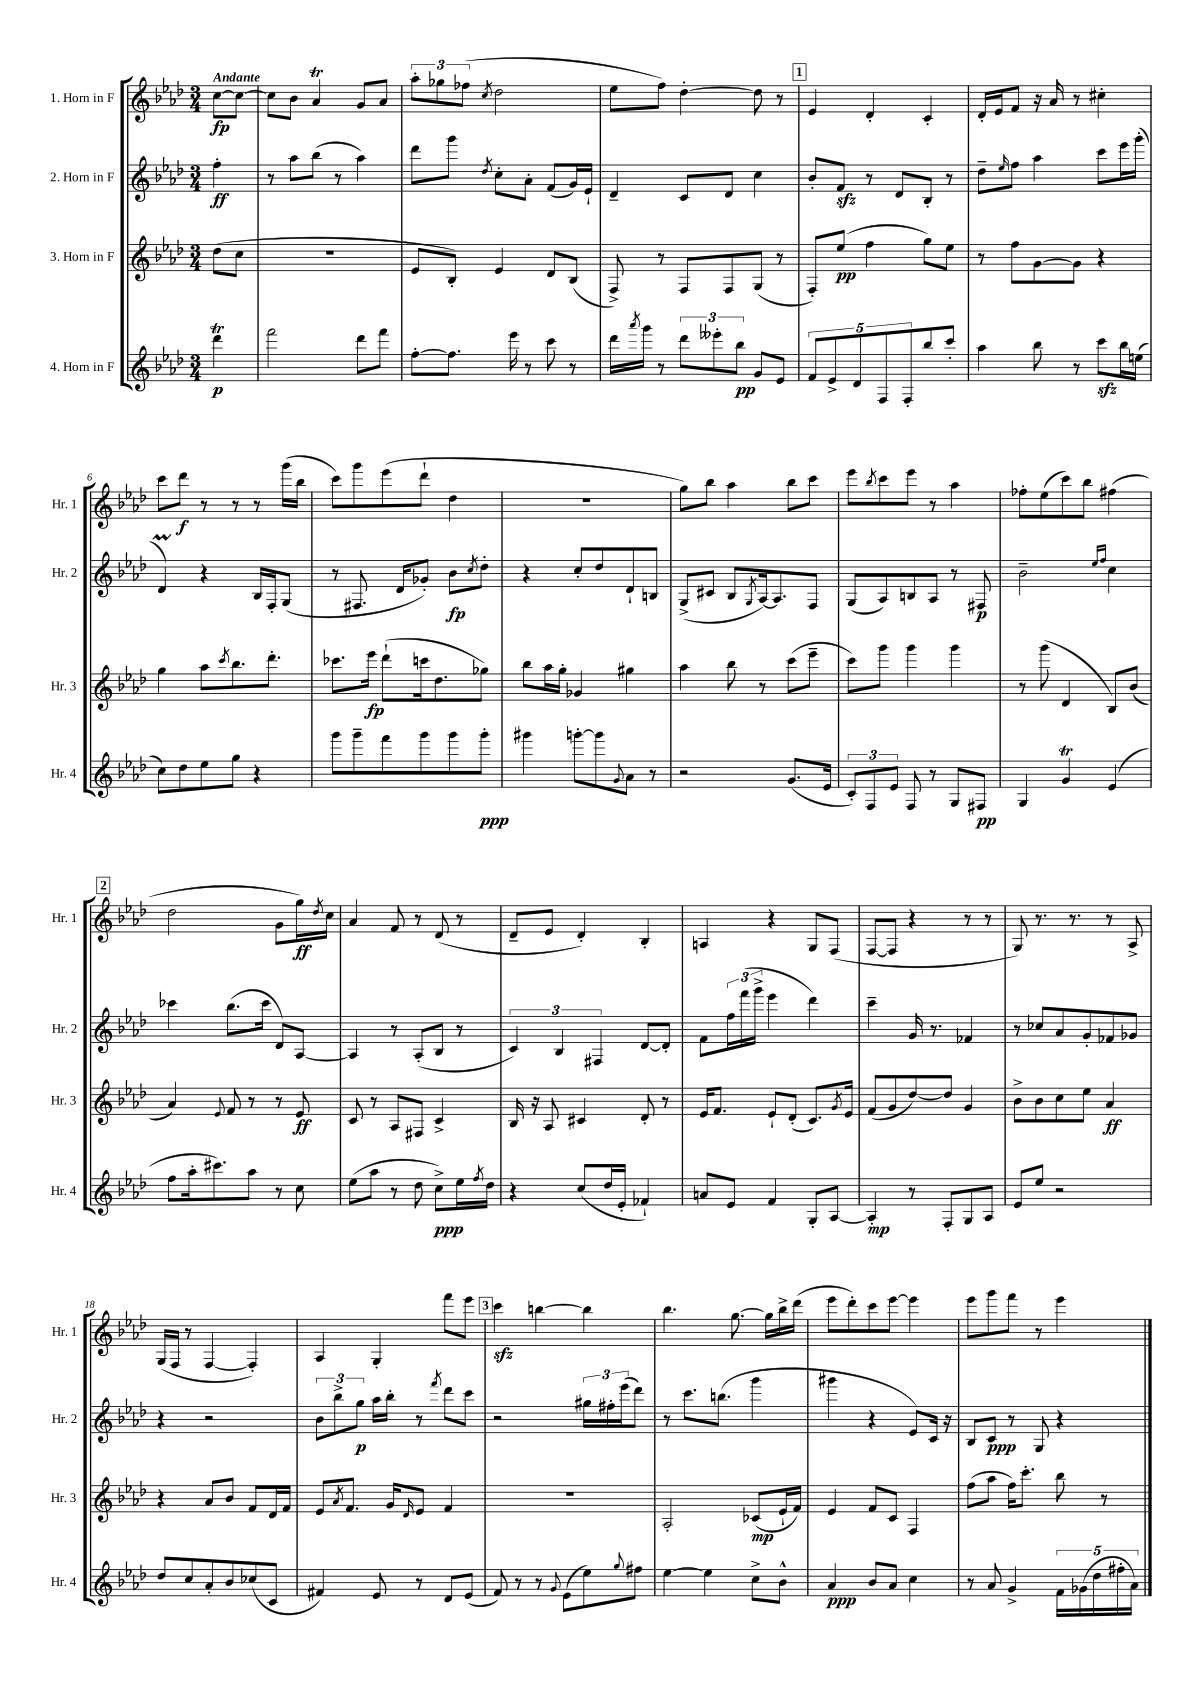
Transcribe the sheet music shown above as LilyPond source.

<<
\new StaffGroup <<
\new Staff = "s0" \with { instrumentName = "1. Horn in F" shortInstrumentName = "Hr. 1" } {
    \clef treble \key aes \major \numericTimeSignature \time 3/4 \partial 4 \tempo "Andante"
    c''8~\fp c''8~ |
    c''8 bes'8 aes'4\trill g'8 aes'8 |
    \tuplet 3/2 { aes''8-. ges''8 fes''8( } \acciaccatura { c''8 } des''2 |
    ees''8 f''8) des''4~-. des''8 r8 |
    \mark \markup { \box "1" } ees'4 des'4-. c'4-. |
    des'16-. ees'16 f'8 r16 aes'16 r8 cis''4-. |
    c'''8 des'''8\f r8 r8 r8 g'''16( bes''16 |
    c'''8) g'''8 ees'''8( des'''8-! des''4 |
    R2. |
    g''8) bes''8 aes''4 bes''8 c'''8 |
    ees'''8 \acciaccatura { bes''8 } c'''8 ees'''8 r8 aes''4 |
    fes''8-. ees''8( c'''8) bes''8 fis''4( |
    \mark \markup { \box "2" } des''2 g'8 g''16\ff) \acciaccatura { des''8 } c''16 |
    aes'4 f'8 r8 des'8( r8 |
    des'8-- ees'8 des'4-.) bes4-. |
    a4 r4 g8 f8( |
    f8~ f8 r4 r8 r8 |
    g8) r8. r8. r8 aes8-> |
    g16( f16 r8 f4~ f4-.) |
    aes4 g4-. f'''8 ees'''8 |
    \mark \markup { \box "3" } c'''4\sfz b''4~ b''4 |
    bes''4. g''8.~ g''16 bes''16-> des'''16( |
    ees'''8 des'''8-.) c'''8 ees'''8~ ees'''4 |
    ees'''8 g'''8 f'''8 r8 ees'''4 \bar "|." |
}
\new Staff = "s1" \with { instrumentName = "2. Horn in F" shortInstrumentName = "Hr. 2" } {
    \clef treble \key aes \major \numericTimeSignature \time 3/4 \partial 4
    f''4-.\ff |
    r8 aes''8 bes''8( r8 aes''4) |
    des'''8 g'''8 \acciaccatura { des''8 } c''8-. aes'8-. f'8( g'16) ees'16-! |
    des'4-- c'8 des'8 c''4 |
    \mark \markup { \box "1" } bes'8-. f'8\sfz r8 des'8 bes8-. r8 |
    des''8-- \grace { ees''16 } f''8 aes''4 c'''8 ees'''16 g'''16-.( |
    des'4\prall) r4 bes16 f16-. g8( |
    r8 fis8. des'16 ges'8-.) bes'8\fp \acciaccatura { c''8 } des''8-. |
    r4 c''8-. des''8 des'8-! b8 |
    g8->( cis'8 bes8 \acciaccatura { g8 } aes16~) aes8. f8 |
    g8( aes8) b8 aes8 r8 fis8\p |
    bes'2-- \grace { ees''16 f''16 } c''4 |
    \mark \markup { \box "2" } ces'''4 bes''8.( ces'''16 des'8) aes8~ |
    aes4 r8 aes8-.( bes8 r8 |
    \tuplet 3/2 { c'4) bes4 fis4 } des'8~ des'8-. |
    f'8 \tuplet 3/2 { f''16 f'''16( g'''16-> } ees'''4 des'''4) |
    c'''4-- g'16 r8. fes'4 |
    r8 ces''8 aes'8 g'8-. fes'8 ges'8 |
    r4 r2 |
    \tuplet 3/2 { bes'8 bes''8-> g''8\p } aes''16 bes''16-. r8 \acciaccatura { f'''8 } des'''8 c'''8 |
    \mark \markup { \box "3" } r2 \tuplet 3/2 { gis''16 fis''16-. ees'''16( } des'''8) |
    r8 c'''8. b''8.( g'''4 |
    gis'''4 r4 ees'8) c'16 r16 |
    bes8 c'8\ppp r8 g8 r4 \bar "|." |
}
\new Staff = "s2" \with { instrumentName = "3. Horn in F" shortInstrumentName = "Hr. 3" } {
    \clef treble \key aes \major \numericTimeSignature \time 3/4 \partial 4
    des''8( c''8 |
    R2. |
    ees'8 bes8-.) ees'4 des'8 bes8( |
    f8->) r8 f8 f8 g8( r8 |
    \mark \markup { \box "1" } f8-.) ees''8\pp( f''4 g''8) ees''8 |
    r8 f''8 g'8~ g'8 r4 |
    g''4 aes''8 \acciaccatura { c'''8 } bes''8. des'''8.-. |
    ces'''8. ees'''16\fp des'''8-!( c'''16 des''8. ges''8) |
    bes''8 aes''16 g''16-. ges'4 gis''4 |
    aes''4 bes''8 r8 c'''8( ees'''8-- |
    c'''8) g'''8 g'''4 g'''4 |
    r8 g'''8( des'4 bes8) bes'8( |
    \mark \markup { \box "2" } aes'4) \appoggiatura { ees'8 } f'8 r8 r8 ees'8\ff |
    c'8 r8 aes8 fis8 c'4-> |
    bes16 r16 aes8 cis'4 des'8-. r8 |
    ees'16 f'8. ees'8-! des'8-.( c'8.) \acciaccatura { g'8 } ees'16 |
    f'8( g'8 des''8~) des''8 g'4 |
    bes'8-> bes'8 c''8 ees''8 aes'4\ff |
    r4 aes'8 bes'8 f'8 des'16 f'16 |
    ees'8 \acciaccatura { aes'8 } f'8. g'16 \grace { des'16 } ees'8 f'4 |
    \mark \markup { \box "3" } R2. |
    aes2-. ces'8\mp( ees'16-! f'16) |
    ees'4 f'8 c'8 f4 |
    f''8( aes''8 f''16) c'''8.-. bes''8 r8 \bar "|." |
}
\new Staff = "s3" \with { instrumentName = "4. Horn in F" shortInstrumentName = "Hr. 4" } {
    \clef treble \key aes \major \numericTimeSignature \time 3/4 \partial 4
    des'''4\trill\p |
    f'''2 des'''8 f'''8 |
    f''8~-. f''8. ees'''16 r8 c'''8 r8 |
    des'''16 \acciaccatura { aes'''8 } g'''16 r8 \tuplet 3/2 { des'''8 eeses'''8-. bes''8\pp } g'8 ees'8 |
    \mark \markup { \box "1" } \tuplet 5/4 { f'8 ees'8-> des'8 f8 f8-. } bes''8 c'''8-. |
    aes''4 bes''8 r8 c'''8\sfz bes''16 e''16( |
    c''8) des''8 ees''8 g''8 r4 |
    g'''8 g'''8-- f'''8 g'''8 g'''8 g'''8-.\ppp |
    gis'''4 g'''8~-. g'''8 \appoggiatura { g'8 } aes'8 r8 |
    r2 g'8.( ees'16 |
    \tuplet 3/2 { c'8-.) f8 ees'8 } f8 r8 g8 fis8\pp |
    g4 g'4\trill ees'4( |
    \mark \markup { \box "2" } f''8 aes''16-. cis'''8.) aes''8 r8 c''8 |
    ees''8( aes''8 r8 des''8 c''8->\ppp) ees''16 \acciaccatura { f''8 } des''16 |
    r4 c''8( des''16 ees'16-. fes'4-!) |
    a'8 ees'8 f'4 g8-. aes8~ |
    aes4-.\mp r8 f8-. g8 aes8 |
    ees'8 ees''8 r2 |
    des''8 c''8 aes'8-. bes'8 ces''8( c'8 |
    fis'4) ees'8 r8 des'8 ees'8( |
    \mark \markup { \box "3" } f'8) r8 r8 \appoggiatura { g'8 } ees'8( ees''8) \appoggiatura { g''8 } fis''8 |
    ees''4~ ees''4 c''8-> bes'8-^ |
    aes'4\ppp bes'8 aes'8 c''4 |
    r8 aes'8 g'4-> \tuplet 5/4 { f'16 ges'16( des''16 fis''16-. aes'16) } \bar "|." |
}
>>
>>
